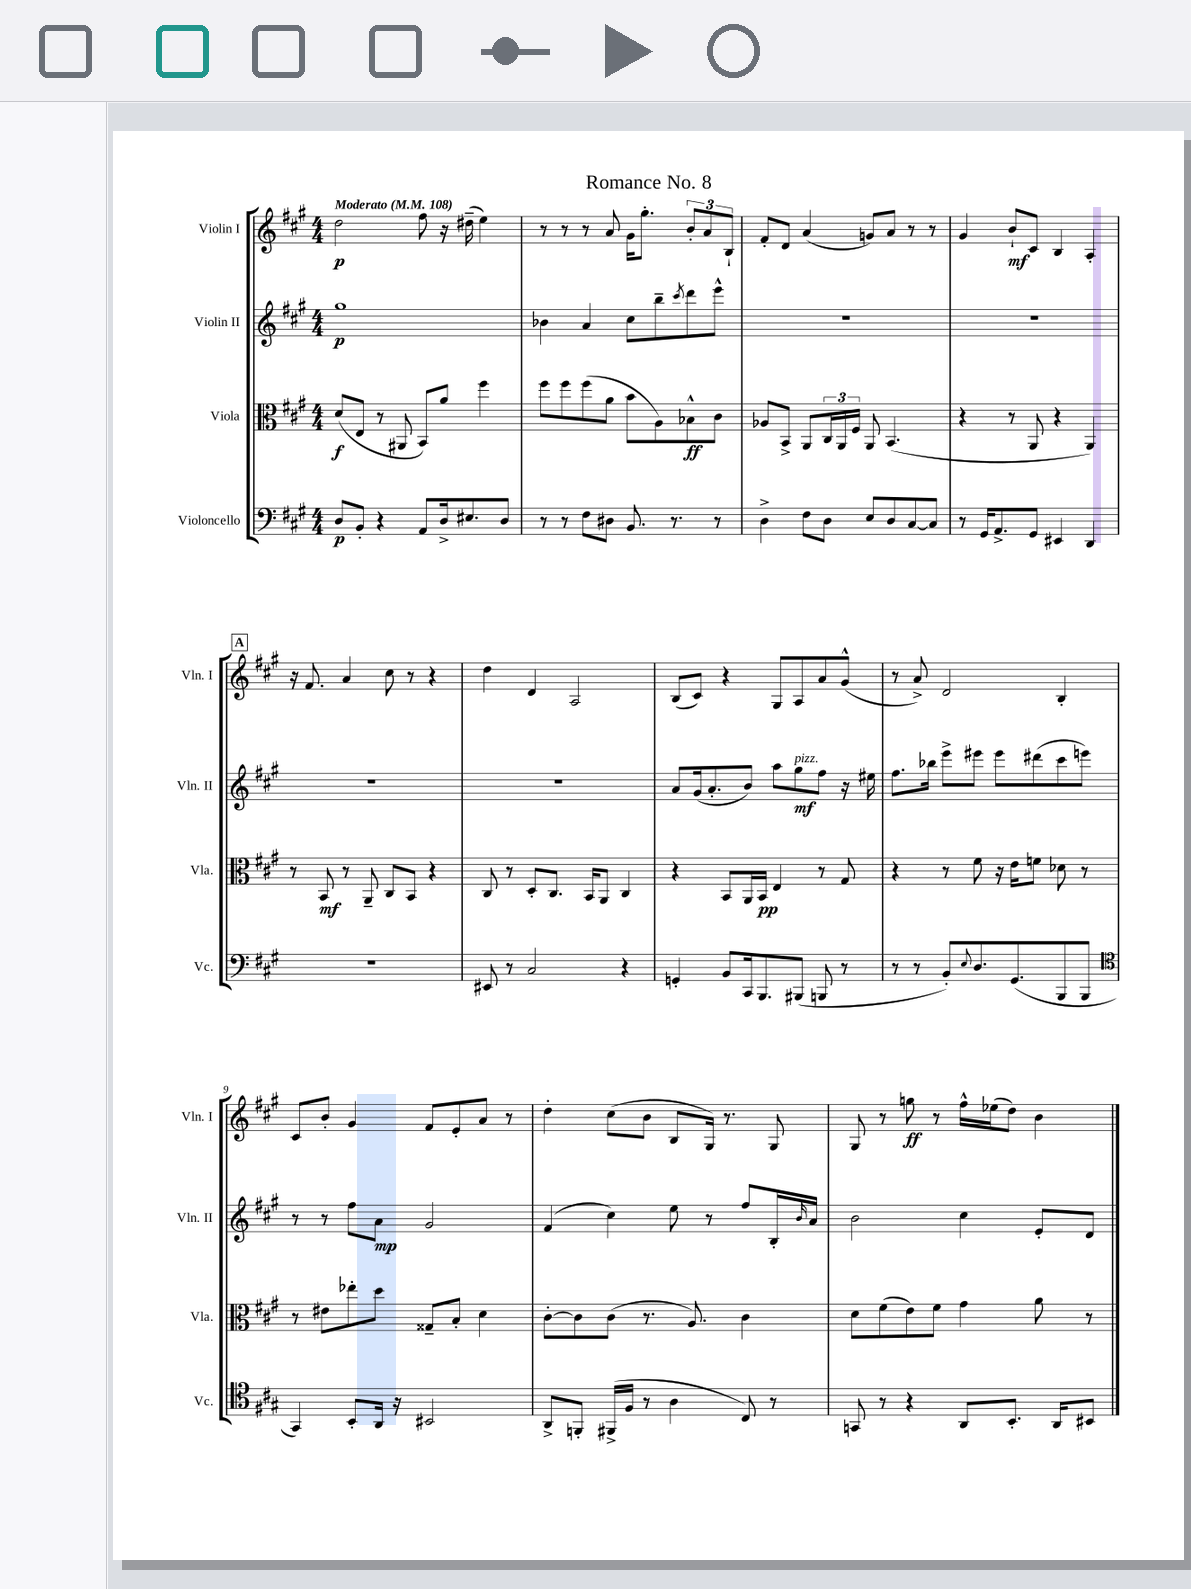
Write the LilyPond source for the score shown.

\header { title = "Romance No. 8" }
<<
\new StaffGroup <<
\new Staff = "s0" \with { instrumentName = "Violin I" shortInstrumentName = "Vln. I" } {
    \clef treble \key a \major \numericTimeSignature \time 4/4 \tempo "Moderato" 4 = 108
    d''2\p fis''8 r16 dis''16--( e''4) |
    r8 r8 r8 a'8 gis'16 gis''8.-. \tuplet 3/2 { b'8-. a'8 b8-! } |
    fis'8-. d'8 a'4( g'8) a'8 r8 r8 |
    gis'4 b'8-!\mf cis'8 b4 a4-. |
    \mark \markup { \box "A" } r16 fis'8. a'4 cis''8 r8 r4 |
    d''4 d'4 a2 |
    b8( cis'8) r4 gis8 a8 a'8 gis'8-^( |
    r8 a'8->) d'2 b4-. |
    cis'8 b'8-. gis'4 fis'8 e'8-. a'8 r8 |
    d''4-. cis''8( b'8 b8 gis16) r8. gis8 |
    gis8 r8 g''8\ff r8 fis''16-^ ees''16( d''8) b'4 \bar "|." |
}
\new Staff = "s1" \with { instrumentName = "Violin II" shortInstrumentName = "Vln. II" } {
    \clef treble \key a \major \numericTimeSignature \time 4/4
    gis''1\p |
    bes'4 a'4 cis''8 b''8-- \acciaccatura { cis'''8 } d'''8 e'''8-^ |
    R1 |
    R1 |
    \mark \markup { \box "A" } R1 |
    R1 |
    a'8 gis'16( a'8.-. b'8) a''8 gis''8\mf^\markup { \italic "pizz." } fis''8 r16 eis''16 |
    fis''8. bes''16 e'''8-> eis'''8 eis'''8 dis'''8( cis'''8 e'''8) |
    r8 r8 fis''8 a'8\mp gis'2 |
    fis'4( cis''4) e''8 r8 fis''8 b16-. \grace { b'16 } a'16 |
    b'2 cis''4 e'8-. d'8 \bar "|." |
}
\new Staff = "s2" \with { instrumentName = "Viola" shortInstrumentName = "Vla." } {
    \clef alto \key a \major \numericTimeSignature \time 4/4
    d'8\f( e8 r8 ais,8 b,8) a'8 fis''4 |
    fis''8 fis''8 fis''8( a'8 b'8 a8) bes8-^\ff cis'8 |
    aes8 b,8-> a,8 \tuplet 3/2 { cis16 a,16 fis16 } a,8 b,4.( |
    r4 r8 a,8 r4 a,4) |
    \mark \markup { \box "A" } r8 b,8\mf r8 a,8-- cis8 b,8 r4 |
    cis8 r8 d8-. cis8. b,16 a,8 cis4 |
    r4 b,8 a,16 b,16\pp e4 r8 gis8 |
    r4 r8 fis'8 r16 e'16 f'8 des'8 r8 |
    r8 eis'8 ees''8-. d''8 gisis8-- b8-. d'4 |
    cis'8~-. cis'8 cis'8( r8. a8.) cis'4 |
    d'8 fis'8( e'8) fis'8 gis'4 a'8 r8 \bar "|." |
}
\new Staff = "s3" \with { instrumentName = "Violoncello" shortInstrumentName = "Vc." } {
    \clef bass \key a \major \numericTimeSignature \time 4/4
    d8\p b,8-. r4 a,8 d16-> eis8. d8 |
    r8 r8 fis8 dis8 b,8. r8. r8 |
    d4-> fis8 d8 e8 d8 cis8~ cis8 |
    r8 gis,16 a,8.-> gis,8 eis,4 d,4 |
    \mark \markup { \box "A" } R1 |
    eis,8 r8 cis2 r4 |
    g,4-. b,8 cis,16 b,,8. bis,,8( b,,8 r8 |
    r8 r8 b,8-.) \appoggiatura { e8 } d8. gis,8.( b,,8 b,,8 |
    \clef tenor gis,4) b,8-. a,16 r16 bis,2 |
    a,8-> f,8-. fis,16->( fis16 r8 a4 cis8) r8 |
    g,8 r8 r4 a,8 b,8.-. a,16 bis,8 \bar "|." |
}
>>
>>
